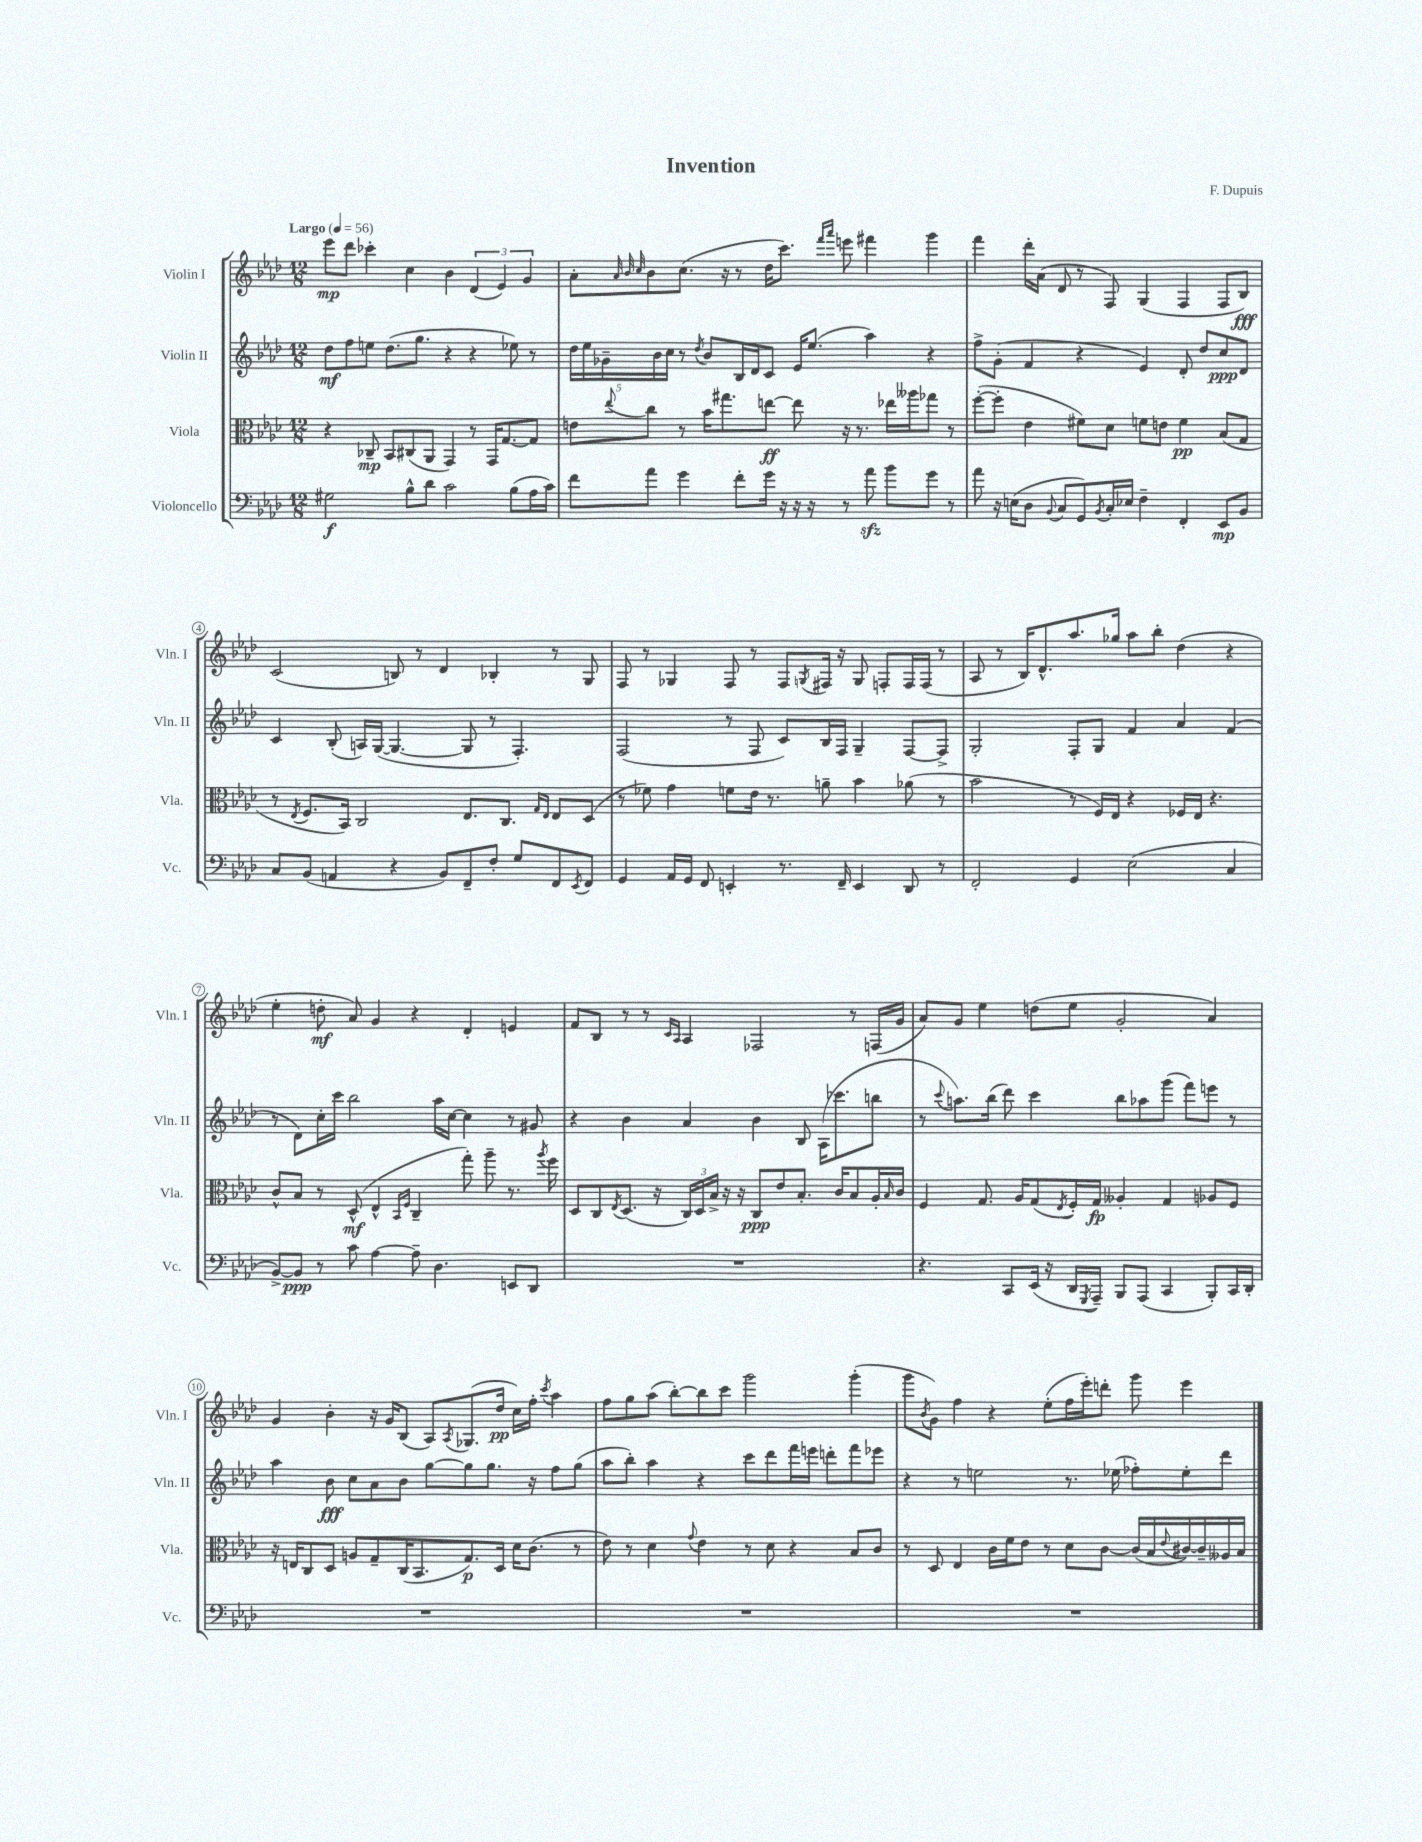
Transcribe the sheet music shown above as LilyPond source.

\header { title = "Invention" composer = "F. Dupuis" }
<<
\new StaffGroup <<
\new Staff = "s0" \with { instrumentName = "Violin I" shortInstrumentName = "Vln. I" } {
    \clef treble \key aes \major \numericTimeSignature \time 12/8 \tempo "Largo" 4 = 56
    ees'''8\mp des'''8 ces'''4-. c''4 bes'4 \tuplet 3/2 { des'4( ees'4) g'4 } |
    aes'8-. \grace { aes'32 bes'32 c''32 } bes'8 c''8.( r16 r8 des''16 c'''8.) \grace { f'''16 aes'''16 } e'''8 fis'''4 g'''4 |
    f'''4 des'''16-. aes'16( des'8 r8 f8) g4( f4 f8 bes8\fff) |
    c'2( b8) r8 des'4 bes4-. r8 g8 |
    f8 r8 ges4 f8 r8 f8 \acciaccatura { g8 } fis16 r16 g8 f8-. f16 f16( r8 |
    aes8 r8 bes16) des'8.-^ aes''8. ges''16 aes''8 bes''8-. des''4( r4 |
    ees''4-. d''8-.\mf aes'8) g'4 r4 des'4-. e'4 |
    f'8 bes8 r8 r8 \grace { c'16 aes16 } aes4 fes2 r8 f16( g'16 |
    aes'8) g'8 ees''4 d''8( ees''8 g'2-. aes'4) |
    g'4 bes'4-. r16 g'16 bes8( aes8) \acciaccatura { aes8 } ges8.( des''16\pp c''16) f''16-. \acciaccatura { c'''8 } aes''4 |
    f''8 g''8 aes''8( bes''8~-.) bes''8 c'''8 g'''2 g'''4-.( |
    g'''8 \acciaccatura { bes'8 } g'8) f''4 r4 ees''8-.( f''16 ees'''16-.) d'''8-. g'''8 ees'''4 \bar "|." |
}
\new Staff = "s1" \with { instrumentName = "Violin II" shortInstrumentName = "Vln. II" } {
    \clef treble \key aes \major \numericTimeSignature \time 12/8
    des''8\mf f''8 e''8 des''8.( g''8. r4 r4 ees''8) r8 |
    \tuplet 5/4 { des''16 ees''16 ges'16-- bes'16 c''16 } r8 \acciaccatura { des''8 } bes'8 bes16 des'16 c'8 ees'16 ees''8.( aes''4) r4 |
    f''8-> g'8-.( f'4 r4 ees'4) des'8-. des''8 c''8\ppp des'8 |
    c'4 bes8-.( a16) g16~( g4.~ g8 r8 f4.-.) |
    f2( r8 f8 c'8) bes16 f16 g4-- f8~ f8-> |
    g2-. f8-. g8 f'4 aes'4 f'4( |
    r8 des'8) c''16-. c'''16 bes''2 aes''16 c''16~ c''4 r8 gis'8 |
    r4 bes'4 aes'4 bes'4 bes8 aes16( ces'''8. b''8 |
    r8 \appoggiatura { c'''8 } a''8.) bes''16( des'''8) c'''4 bes''8 aes''8 g'''8( f'''8) e'''8 r8 |
    aes''4 bes'8\fff c''8 aes'8 bes'8 g''8~ g''8 g''8. r16 f''8 g''8( |
    aes''8 bes''8-.) aes''4 r4 c'''8 des'''8 f'''16 e'''16 d'''8-. f'''8 ees'''8 |
    r4 r8 e''2 r8. ees''16( fes''8-.) ees''8-. des'''8 \bar "|." |
}
\new Staff = "s2" \with { instrumentName = "Viola" shortInstrumentName = "Vla." } {
    \clef alto \key aes \major \numericTimeSignature \time 12/8
    r4 ces8--\mp bes,8 cis8( aes,8 g,4) r8 g,16 g8.~ g8 |
    e'8 \appoggiatura { ees''8 } c''8 r8 bes'16 gis''8. e''8~\ff e''8 r16 r8. ees''16 aeses''16 ges''8 r8 |
    f''8~-.( f''8-. ees'4 fis'8) des'8 f'8 e'8 f'4\pp bes8( g8 |
    r8 \acciaccatura { ees8 } f8. bes,16) c2 ees8. c8. \grace { g16 ees16 } ees8 des8( |
    r8 fes'8) g'4 f'8 ees'16 r8. a'8-- bes'4 aes'8( r8 |
    bes'2 r8 f16) ees16 r4 fes16 ees16 r4. |
    c'8-^ bes8 r8 des8-^\mf( ees4-^ \grace { bes,16 f16 } c4-- g''8-.) aes''8-- r8. \acciaccatura { aes''8 } f''16 |
    des8 c8 \acciaccatura { ees8 } des8.( r16 \tuplet 3/2 { c16) des16 bes16-> } r16 r16 c8\ppp ees'8 bes8.-. c'16 bes8 aes16-. \grace { bes16 } c'16 |
    f4 g8. aes16 g8( \acciaccatura { ees8 } f16-.) g16\fp aeses4-. g4 aes8 f8 |
    r16 e16 c8 des8 a8 g8-- c16( bes,8. g8.\p) des16 des'16 c'8.( r8 |
    ees'8) r8 des'4 \appoggiatura { g'8 } ees'4 r8 des'8 r4 bes8 c'8 |
    r8 des8 ees4 c'16 f'16 ees'8 r8 des'8 c'8~ c'16( bes16 \appoggiatura { ees'8 } cis'16~) cis'16-- aeses16 bes16 \bar "|." |
}
\new Staff = "s3" \with { instrumentName = "Violoncello" shortInstrumentName = "Vc." } {
    \clef bass \key aes \major \numericTimeSignature \time 12/8
    gis2\f bes8-^ des'8 c'2 bes8( aes16 c'16) |
    f'8 aes'8 g'4 f'8-. g'16 r16 r16 r16 r8 aes'8\sfz bes'8 g'8 r8 |
    aes'8 r16 e16( des8 \appoggiatura { bes,8 } c8 g,8) \acciaccatura { bes,8 } c16-. ees16 f4-- f,4-. ees,8\mp bes,8 |
    c8 bes,8( a,4 r4 bes,8) f,8-- f8-. g8 f,8 \acciaccatura { ees,8 } f,8 |
    g,4 aes,16 g,16 f,8 e,4-. r8. f,16-- e,4 des,8 r8 |
    f,2-. g,4 ees2( c4 |
    bes,8~->) bes,8\ppp r8 c'8 aes4~ aes8-- des4. e,8 des,8 |
    R1. |
    r4. c,8 ees,16( r16 des,16 \acciaccatura { g,,8 } aes,,16--) bes,,8 aes,,8( c,4 bes,,8-.) c,16 des,16-. |
    R1. |
    R1. |
    R1. \bar "|." |
}
>>
>>
\layout { \context { \Score \override BarNumber.stencil = #(make-stencil-circler 0.1 0.3 ly:text-interface::print) } }
